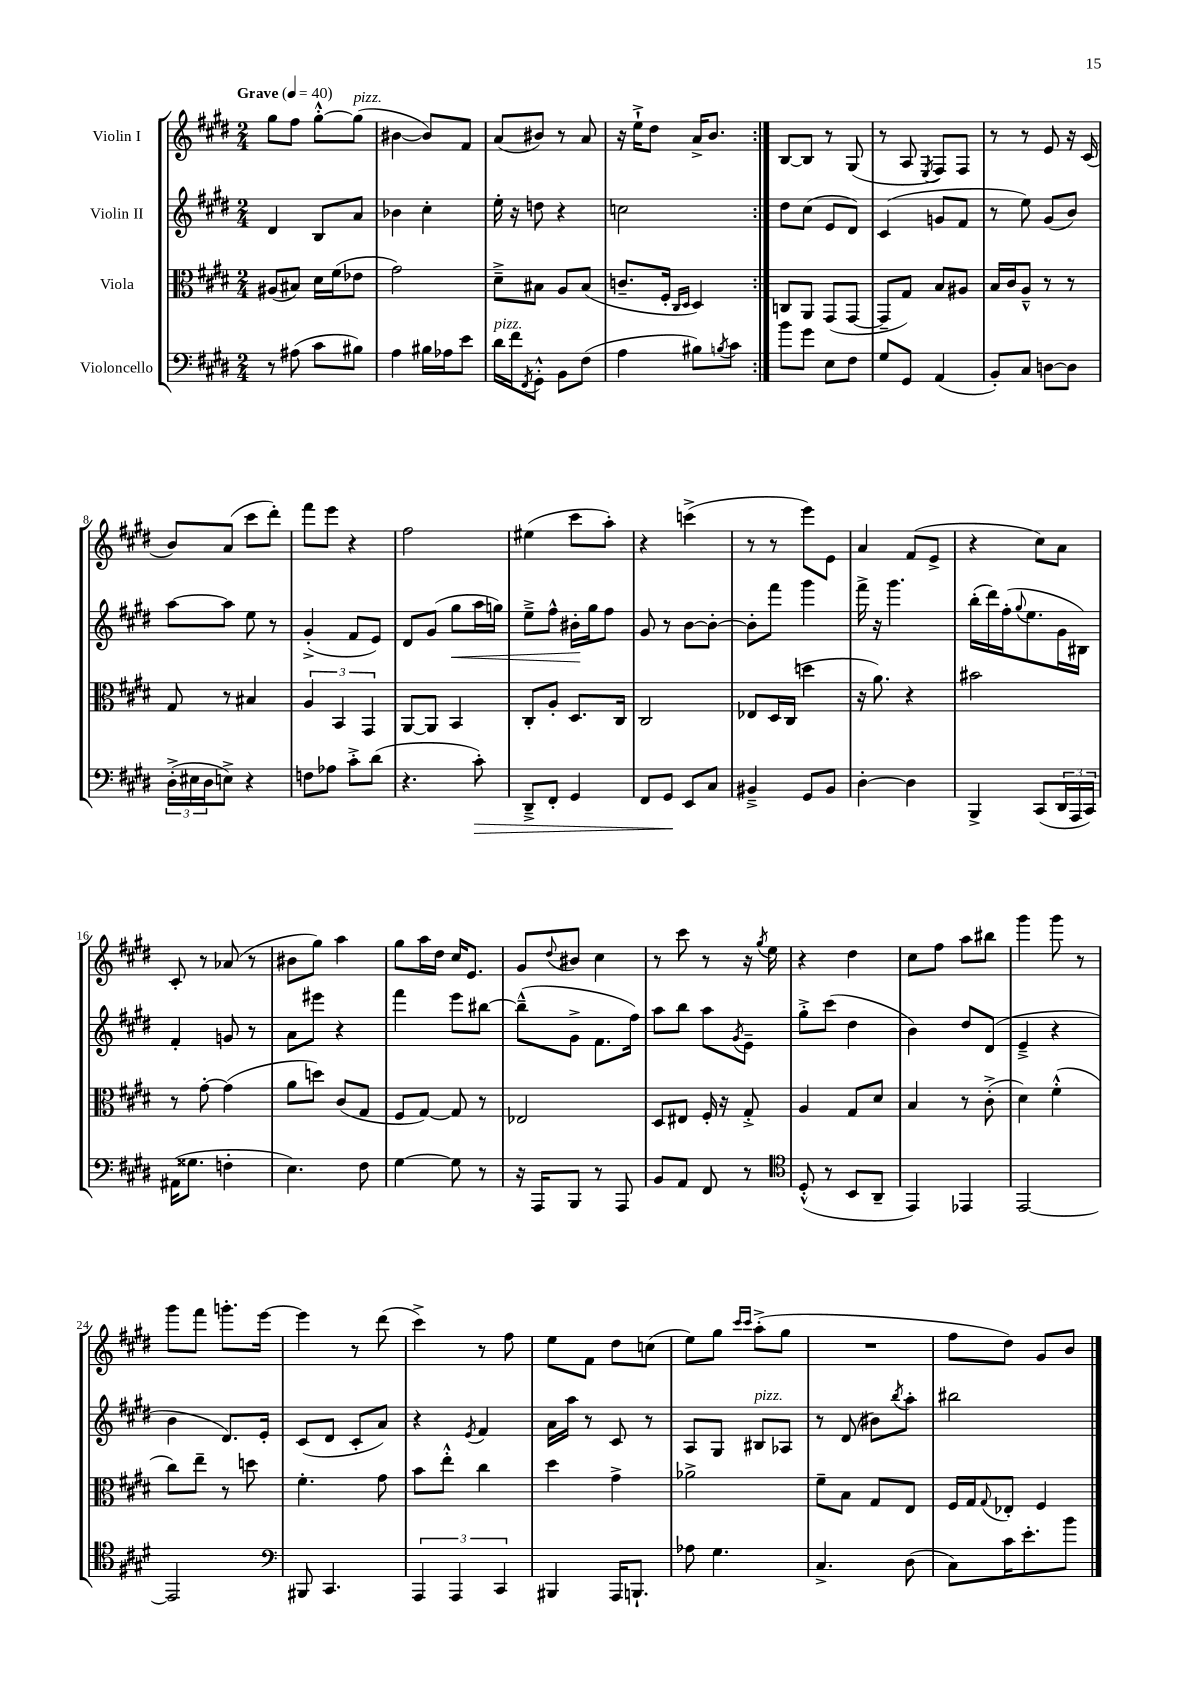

**kern	**kern	**kern	**kern
*staff4	*staff3	*staff2	*staff1
*clefF4	*clefC3	*clefG2	*clefG2
*k[f#c#g#d#]	*k[f#c#g#d#]	*k[f#c#g#d#]	*k[f#c#g#d#]
*M2/4	*M2/4	*M2/4	*M2/4
*MM40	*MM40	*MM40	*MM40
8r	(8A#/L	4d#/	8gg#\L
(8A#\	8B#/J)	.	8ff#\J
8c#\L	16d#\LL	8B/L	[8gg#'^^\L
.	(16f#\J	.	.
8B#\J)	8e-\J	8a/J	(8gg#\]J
=	=	=	=
4A\	2g#\)	4b-\	[4b#\
16B#\LL	.	4cc#'\	8b#/]L)
16A-\J	.	.	.
8e\J	.	.	8f#/J
=	=	=	=
16d#\LL	8d#~^\L	16ee'\	(8a/L
16f#\J	.	16r	.
8qFF#/	.	.	.
8GG#'^^\J	8B#\J	8dd\	8b#/J)
8BB\L	8A/L	4r	8r
(8F#\J	(8B#/J	.	8a/
=	=	=	=
4A\	8.c~/L	2cc\	16r
.	.	.	16ee`^\LK
.	.	.	8dd#\J
.	16F#'/Jk	.	.
.	16qqC#/LL	.	.
.	16qqD#/JJ	.	.
8B#\L)	4D#/)	.	16a^/LK
.	.	.	8.b/J
8qB/	.	.	.
8c#\J	.	.	.
=:|!	=:|!	=:|!	=:|!
8b\L	8C/L	8dd#\L	[8B/L
8g#\J	8AA/J	(8cc#\J	8B/]J
8E\L	(8GG#/L	8e/L	8r
8F#\J	[8GG#/J	8d#/J)	(8G#/
=	=	=	=
8G#/L	8GG#~/]L	(4c#/	8r
8GG#/J	8G#/J)	.	8A/
.	.	.	8qE/
(4AA/	8B/L	8g/L	8F#/L)
.	8A#/J	8f#/J	8F#/J
=	=	=	=
8BB'/L)	16B/LL	8r	8r
.	16c#/J	.	.
8C#/J	8A~^^/J	8ee\)	8r
[8D\L	8r	(8g#/L	8e/
8D\]J	8r	8b/J)	16r
.	.	.	(16c#/
=	=	=	=
(24D#'^\LL	8G#/	[8aa\L	8b/L)
24E#\	.	.	.
24D#\J	.	.	.
8E^\J)	8r	8aa\]J	(8a/J
4r	4B#/	8ee\	8ccc#\L
.	.	8r	8ddd#'\J)
=	=	=	=
8F\L	6A/	(4g#'^/	8fff#\L
8A-\J	.	.	8eee\J
.	6BB/	.	.
8c#'^\L	.	8f#/L	4r
.	6GG#/	.	.
(8d#\J	.	8e/J)	.
=	=	=	=
4.r	[8AA/L	8d#/L	2ff#\
.	8AA/]J	(8g#/J	.
.	4BB/	8gg#\L	.
8c#'\)	.	16aa\L	.
.	.	16gg\JJ)	.
=	=	=	=
8DD#~^/L	8C#'/L	8ee~^\L	(4ee#\
8FF#'/J	8A'/J	8ff#^^\J	.
4GG#/	8.D#/L	16b#'\LL	8ccc#\L
.	.	16gg#\J	.
.	.	8ff#\J	8aa'\J)
.	16C#/Jk	.	.
=	=	=	=
8FF#/L	2C#/	8g#/	4r
8GG#/J	.	8r	.
8EE/L	.	[8b\L	(4ccc^\
8C#/J	.	8b'\_J	.
=	=	=	=
4BB#~^/	8E-/L	8b'\]L	8r
.	16D#/L	8fff#\J	8r
.	(16C#/JJ	.	.
8GG#/L	4dd\	4ggg#\	8eee\L)
8BB#/J	.	.	8e\J
=	=	=	=
[4D#'\	16r	16fff#^\	4a/
.	8.a\)	16r	.
.	.	4.ggg#\	.
4D#\]	4r	.	(8f#/L
.	.	.	8e^/J
=	=	=	=
4BBB^/	2b#\	(16bb'\LL	4r
.	.	16ddd#\)	.
.	.	(16ff#'\J	.
.	.	8qqgg#/	.
.	.	8.ee\	.
(8CC#/L	.	.	8cc#\L)
24DD#/L	.	16g#\L	8a\J
24AAA/	.	.	.
.	.	16B#\JJ)	.
24CC#/JJ)	.	.	.
=	=	=	=
(16AA#\LK	8r	4f#'/	8c#'/
8.G##\J	.	.	.
.	[8g#'\	.	8r
4F'\	(4g#\]	8g/	(8a-/
.	.	8r	8r
=	=	=	=
4.E\)	8a\L	8a\L	8b#\L
.	8dd\J)	8eee#\J	8gg#\J)
.	(8c#/L	4r	4aa\
8F#\	8G#/J	.	.
=	=	=	=
[4G#\	8F#/L	4fff#\	8gg#\L
.	[8G#/J)	.	16aa\L
.	.	.	16dd#\JJ
8G#\]	8G#/]	8eee\L	16cc#/LK
.	.	.	8.e/J
8r	8r	[8bb#\J	.
=	=	=	=
16r	2E-/	(8bb#~^^\]L	8g#/L
16AAA/LK	.	.	.
.	.	.	8qqdd#/
8BBB/J	.	8g#^\J	8b#/J
8r	.	8.f#\L	4cc#\
8AAA/	.	.	.
.	.	16ff#\Jk)	.
=	=	=	=
8BB/L	8D#/L	8aa\L	8r
8AA/J	8E#/J	8bb\J	8ccc#\
8FF#/	16F#'/	8aa\L	8r
.	16r	.	.
.	.	8qg#/	.
8r	8G#'^/	8e~\J	16r
.	.	.	8qgg#/
.	.	.	16ee\
=	=	=	=
*clefC4	*	*	*
(8D#'^^/	4A/	8gg#'^\L	4r
8r	.	(8ccc#\J	.
8BB/L	8G#/L	4dd#\	4dd#\
8AA~/J	8d#/J	.	.
=	=	=	=
4EE/)	4B/	4b\)	8cc#\L
.	.	.	8ff#\J
4EE-/	8r	8dd#/L	8aa\L
.	(8c#'^\	(8d#/J	8bb#\J
=	=	=	=
[2EE/	4d#\)	4e~^/	4ggg#\
.	(4f#'^^\	4r	8ggg#\
.	.	.	8r
=	=	=	=
2EE/]	8cc#\L)	4b\	8ggg#\L
.	8ee~\J	.	8fff#\J
.	8r	8.d#/L)	8.ggg'\L
.	8dd\	.	.
.	.	16e'/Jk	[16eee\Jk
=	=	=	=
*clefF4	*	*	*
8BBB#/	4.f#'\	(8c#/L	4eee\]
4.CC#/	.	8d#/J	.
.	.	8c#'/L	8r
.	8g#\	8a/J)	(8ddd#\
=	=	=	=
6AAA/	8b\L	4r	4ccc#^\)
.	8ee'^^\J	.	.
6AAA/	.	.	.
.	.	8qe/	.
.	4cc#\	4f#/	8r
6CC#/	.	.	.
.	.	.	8ff#\
=	=	=	=
4BBB#/	4dd#\	16a\LL	8ee\L
.	.	16aa\JJ	.
.	.	8r	8f#\J
16AAA/LK	4g#^\	8c#/	8dd#\L
8.BBB`/J	.	.	.
.	.	8r	(8cc\J
=	=	=	=
8A-\	2a-^\	8A/L	8ee\L)
4.G#\	.	8G#/J	8gg#\J
.	.	.	16qqccc#/LL
.	.	.	16qqccc#/JJ
.	.	8B#/L	(8aa'^\L
.	.	8A-/J	8gg#\J
=	=	=	=
4.C#^/	8f#~\L	8r	2r
.	8B\J	(8d#/	.
.	8G#/L	8b#\L)	.
.	.	8qbb/	.
(8D#\	8E/J	8aa'\J	.
=	=	=	=
8C#\L)	16F#/LL	2bb#\	8ff#\L
.	16G#/J	.	.
.	8qqG#/	.	.
16c#\K	8E-'/J	.	8dd#\J)
8.e'\	.	.	.
.	4F#/	.	8g#/L
8b\J	.	.	8b/J
==	==	==	==
*-	*-	*-	*-
